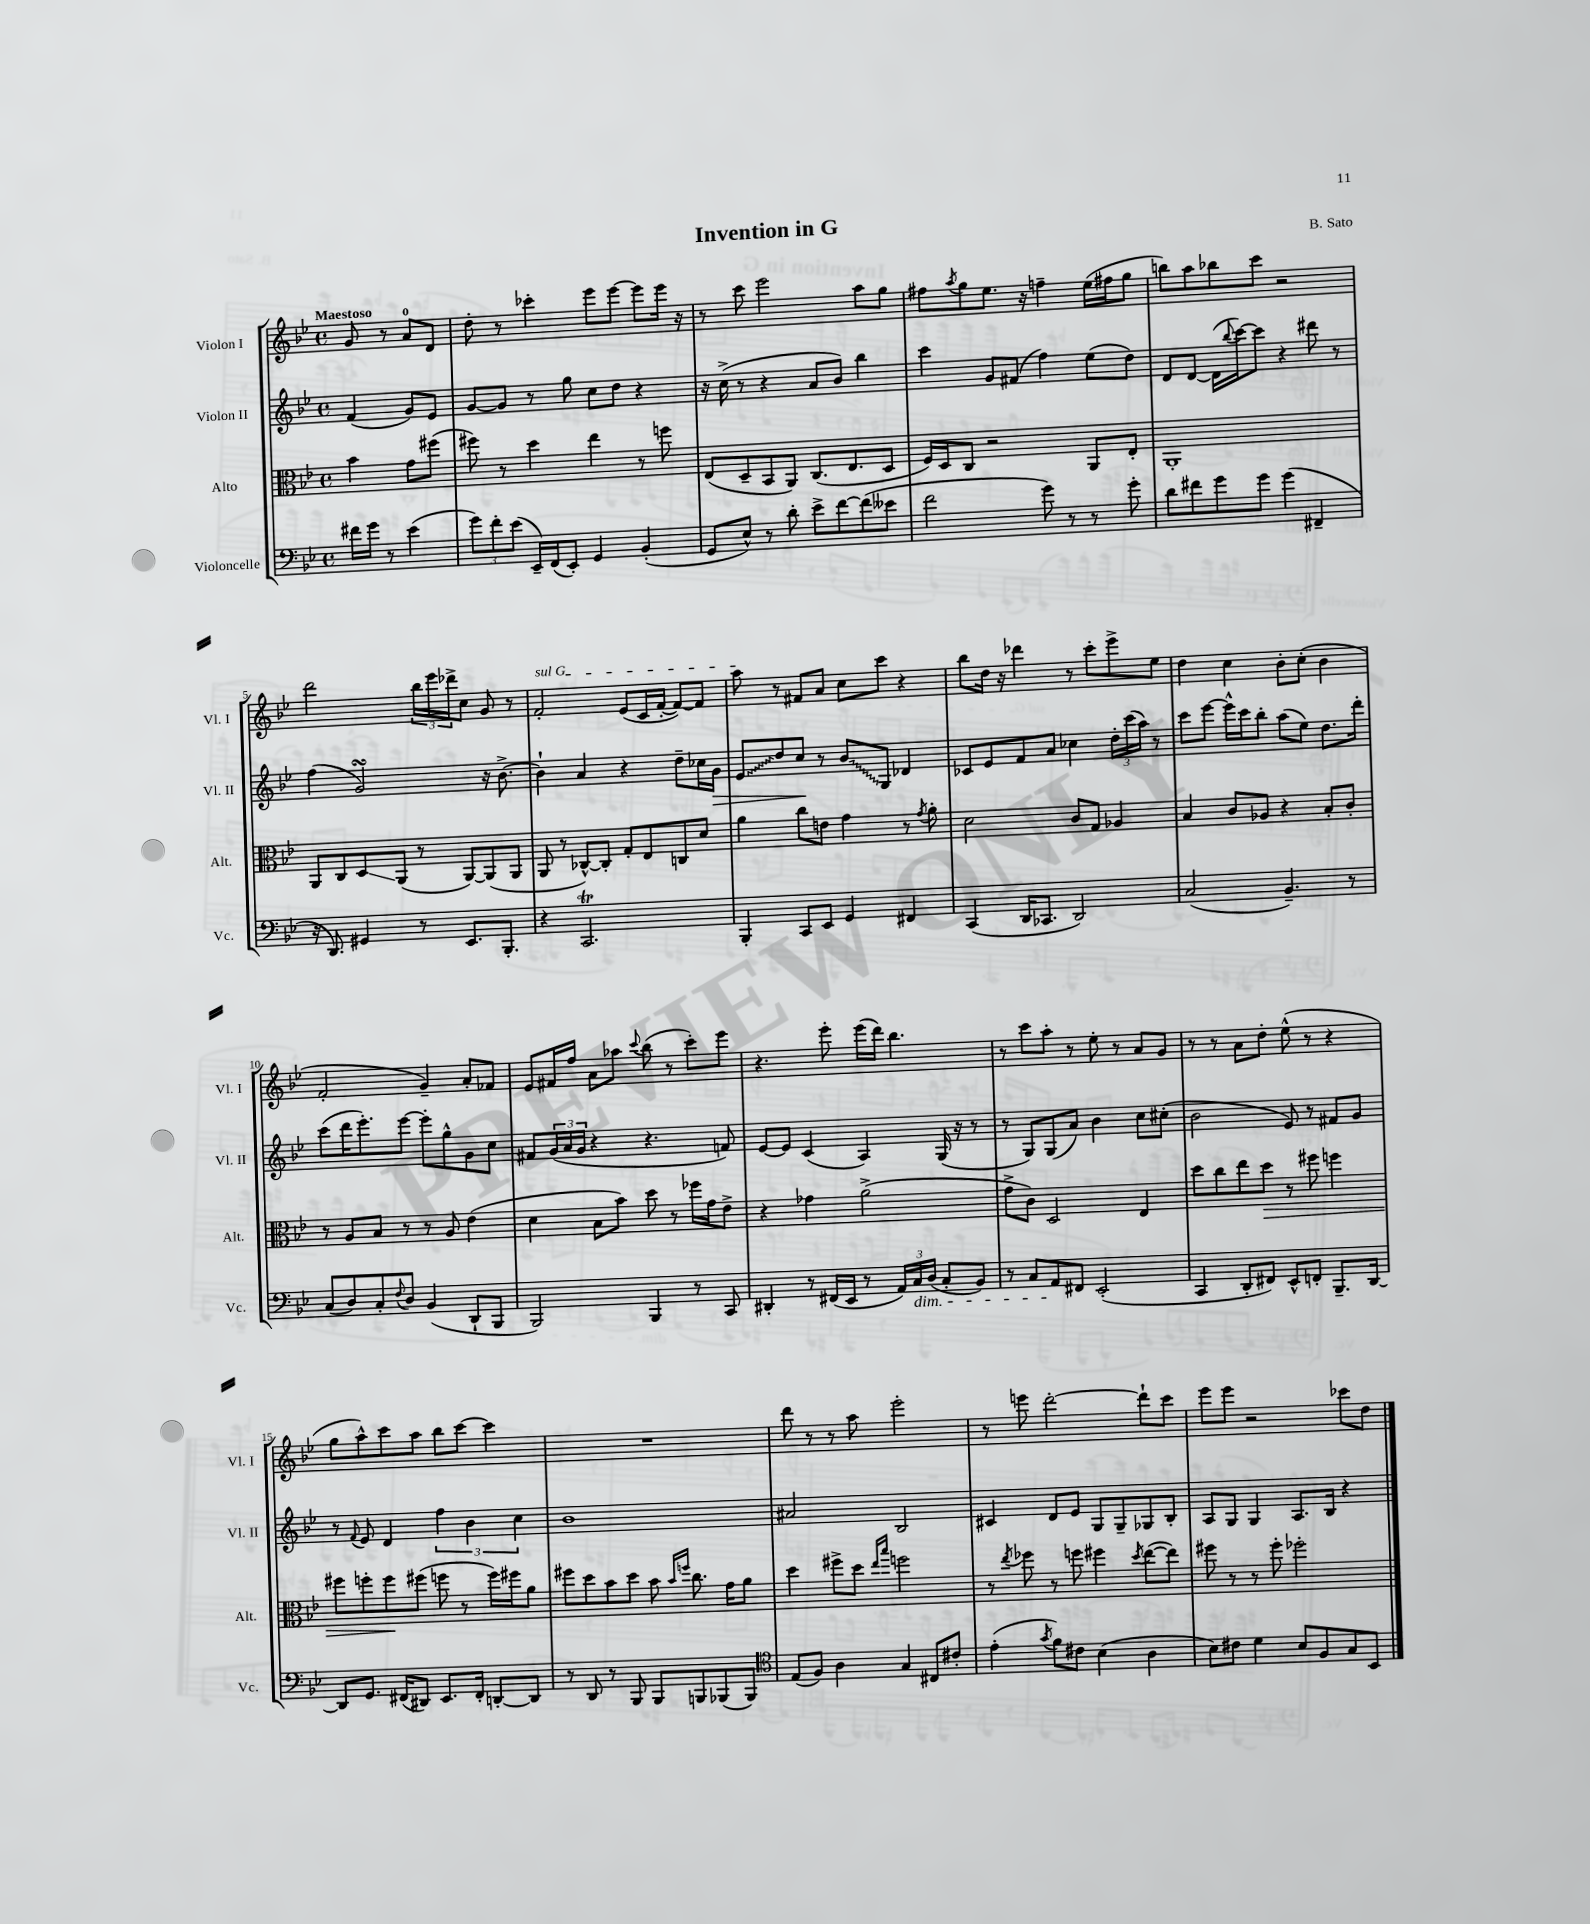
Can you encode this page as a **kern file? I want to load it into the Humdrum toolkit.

**kern	**kern	**kern	**kern
*staff4	*staff3	*staff2	*staff1
*clefF4	*clefC3	*clefG2	*clefG2
*k[b-e-]	*k[b-e-]	*k[b-e-]	*k[b-e-]
*M4/4	*M4/4	*M4/4	*M4/4
*met(c)	*met(c)	*met(c)	*met(c)
16f#\LL	4b-\	(4f/	8g/
16g\JJ	.	.	.
8r	.	.	8r
(4e-\	8g\L	8g/L)	8a/L
.	(8ff#\J	8e-/J	8d/J
=	=	=	=
12g\L)	8ff#\)	[8g/L	8dd'\
12f'\	.	.	.
.	8r	8g/]J	8r
(12e-\J	.	.	.
16EE-~/LL)	4dd\	8r	4ccc-'\
(16FF/J	.	.	.
8EE-'/J)	.	8gg\	.
4GG/	4ee-\	8cc\L	8eee-\L
.	.	8dd\J	[8eee-\J
(4BB-'/	8r	4r	8eee-\]L
.	8ff\	.	16eee-\Jk
.	.	.	16r
=	=	=	=
8GG/L	(8E-/L	16r	8r
.	.	(16cc^\	.
8E-^^/J)	8D~/	8r	8ccc\
8r	8BB-/	4r	2eee-\
8d'\	8AA/J)	.	.
8e-^\L	(8.C/L	8a/L	.
[8f\	.	8b-/J)	.
.	8.E-/	.	.
(8f\]	.	4bb-\	8aa\L
8e--\J	8D/J	.	8gg\J
=	=	=	=
2f\	16F/LL)	4ccc\	8ff#\L
.	16D/J	.	.
.	.	.	8qaa/
.	8C/J	.	8gg\
.	2r	8g/L	8.ee-\J
.	.	(8f#/J	.
.	.	.	16r
8g\)	.	4ff\)	4ff~\
8r	.	.	.
8r	8AA/L	(8ee-\L	(16ee-\LL
.	.	.	16ff#\J
8g'\	8E-'/J	8dd\J)	8gg\J
=	=	=	=
8d\L	1AA'	8d/L	8bb\L)
8f#\	.	[8d/J	8aa\
8g\	.	(16d\]LL	8bb-\
.	.	8qqbb-/	.
.	.	[16ccc\J)	.
8g\J	.	8ccc\]J	8ccc\J
(4g\	.	4r	2r
4FF#~/	.	8ddd#\	.
.	.	8r	.
=	=	=	=
16r	8AA/L	(4ff\	2ddd\
8.DD/)	.	.	.
.	8C/	.	.
4GG#/	8D/	2g/)	.
.	(8AA/J	.	.
8r	8r	.	24bb-\LL
.	.	.	24eee-\
.	.	.	24ddd-^\J
8.EE-/L	[8AA/L)	.	8cc\J
.	(8AA/]	16r	8g/
8.BBB-'/J	.	[8.b-^\	.
.	8AA/J	.	8r
=	=	=	=
4r	8AA/	4b-`\]	2f'/
.	8r	.	.
2.CC/	[8C-^^/L)	4a/	.
.	8C-'/]J	.	.
.	8G'/L	4r	(8e-/L
.	8E-/	.	16c/L
.	.	.	[16f'/JJ
.	8C/	8dd~\L	8f/_L)
.	8d/J	16cc-\L	8f/]J
.	.	16g\JJ	.
=	=	=	=
4BBB-'/	4a\	8e-/L	8aa\
.	.	8dd/	8r
8CC/L	8cc\L	8cc/J	8f#/L
8EE-/J	8e\J	8r	8a/J
4GG/	4g\	8b-/L	8cc\L
.	.	8G/J	8ccc\J
4FF#/	8r	4d-/	4r
.	8qg/	.	.
.	8a'\	.	.
=	=	=	=
(4CC/	2d\	8c-/L	8bb-\L
.	.	8e-/	16dd\Jk
.	.	.	16r
16DD/LK	.	8f/	4ddd-\
8.CC-/J	.	.	.
.	.	8a/J	.
2DD/)	8c/L	4cc-\	8r
.	8G/J	.	8ccc'\L
.	4A-/	24dd'\LL	8eee-^\
.	.	(24ccc\	.
.	.	24aa\JJ)	.
.	.	8r	8ee-\J
=	=	=	=
(2C/	4B-/	8ccc\L	4dd\
.	.	[8eee-\J	.
.	8c/L	16eee-^^\]LL	4cc\
.	.	16ccc\J	.
.	8A-/J	8bb-'\J	.
4.BB-~/)	4r	(8aa\L	8b-'\L
.	.	8ee-\J)	(8cc'\J
.	8B-'/L	8.dd\L	4b-\
8r	8c'/J	.	.
.	.	16ddd'\Jk	.
=	=	=	=
(8C/L	8r	(8ccc\L	2f'/
8D/)	8A/L	16ddd\K	.
.	.	8.eee-'\)	.
8C'/	8B-/J	.	.
8qqF/	.	.	.
8D/J	8r	[8eee-\J	.
(4BB-/	8r	8eee-'\]L	4g~/)
.	8A/	8gg^^\	.
8DD`/L	(4e-\	8g\	8a'/L
8BBB-/J	.	8cc\J	8f-/J
=	=	=	=
2BBB-/)	4d\	8f#/L	8e-/L
.	.	(24g/L	16f#/L
.	.	24a/	.
.	.	.	16ff/JJ
.	.	24g/JJ	.
.	8B-\L	4r	8a\L
.	8b-\J)	.	8aa-\J
.	.	.	8qqccc/
4BBB-/	8dd\	4.r	(8bb-\
.	8r	.	8r
8r	16ff-\LL	.	8ccc'\L)
.	16g\J	.	.
8CC/	8e-^\J	8f/)	8eee-\J
=	=	=	=
4DD#'/	4r	[8e-/L	4.r
.	.	8e-/]J	.
8r	4g-\	(4c/	.
(16FF#/LL	.	.	8eee-'\
16EE-/JJ	.	.	.
8r	(2a^\	4A/)	(16eee-\LL
.	.	.	16ddd\JJ)
24AA/LL)	.	.	4.bb-\
24C/	.	.	.
(24D/JJ	.	.	.
8C'/L	.	(16G/	.
.	.	16r	.
8BB-/J)	.	8r	.
=	=	=	=
8r	8g^\L	8r	8r
8C/L	8c\J)	8G/L)	8ccc\L
8AA/	2D/	(8G/	8aa'\J
8FF#/J	.	8a/J)	8r
(2EE-'/	.	4b-\	8ee-'\
.	.	.	8r
.	4E-/	8cc\L	8a/L
.	.	(8cc#'\J	8g/J
=	=	=	=
4CC/	8dd\L	2b-\	8r
.	8cc\	.	8r
8DD'/L	8ee-\	.	8a\L
8FF#/J)	8dd\J	.	8dd'\J
8EE-^^/L	8r	8e-/)	(8ee-^^\
8FF'/J	8ff#\	8r	8r
8.BBB-~/L	4ff\	8f#/L	4r
.	.	8g/J	.
[16DD/Jk	.	.	.
=	=	=	=
8DD/]L	8ff#\L	8r	8gg\L
.	.	8qqf/	.
8.GG/J	8ff'\	8e-/	8aa^^\)
.	8ff\	4d/	8ccc\
(16FF#/LK	.	.	.
8DD#/J)	(8ff#\J	.	8aa\J
8.EE-/L	8ff\	6ff\	8bb-\L
.	8r	.	[8ccc\J
.	.	6b-\	.
16FF#'/Jk	.	.	.
[8DD'/L	16ff\LL)	.	4ccc\]
.	16ff#\J	.	.
.	.	6cc\	.
8DD/]J	8a\J	.	.
=	=	=	=
8r	8ff#\L	1b-	1r
8DD/	8dd\	.	.
8r	8b-\	.	.
8BBB-/	8dd\J	.	.
8BBB-/L	8b-\	.	.
.	16qqb-/LL	.	.
.	16qqff/JJ	.	.
8BBB/	8.cc\	.	.
(8BBB-/	.	.	.
.	16g\LK	.	.
8BBB-/J)	8a\J	.	.
=	=	=	=
*clefC4	*	*	*
(8E-/L	4dd\	2a#/	8ddd\
8F/J)	.	.	8r
4A\	8ff#^\L	.	8r
.	8dd\J	.	8aa\
.	16qqee-/LL	.	.
.	16qqbb-/JJ	.	.
4G/	2ff\	2B-/	2eee-'\
8C#/L	.	.	.
8c#'/J	.	.	.
=	=	=	=
(4e-'\	8r	4c#/	8r
.	8qee-/	.	.
.	8ff-\	.	8eee\
8qg/	.	.	.
8f\L)	8r	8d/L	[2ddd'\
8c#\J	8ff\	8e-/J	.
(4B-\	4ff#\	8G/L	.
.	.	8G~/	.
.	8qdd/	.	.
4A\	([8ee-\L	8G-/	8ddd`\]L
.	8ee-\]J)	8B-'/J	8ccc\J
=	=	=	=
8B-\L)	8ff#\	8A/L	8eee-\L
8c#\J	8r	8G/J	8eee-\J
4d\	8r	4G/	2r
.	8ff#'\	.	.
8B-/L	2ff-'\	8.A/L	.
8F/	.	.	.
.	.	16B-/Jk	.
8G/	.	4r	8ccc-\L
8BB-/J	.	.	8dd\J
==	==	==	==
*-	*-	*-	*-
